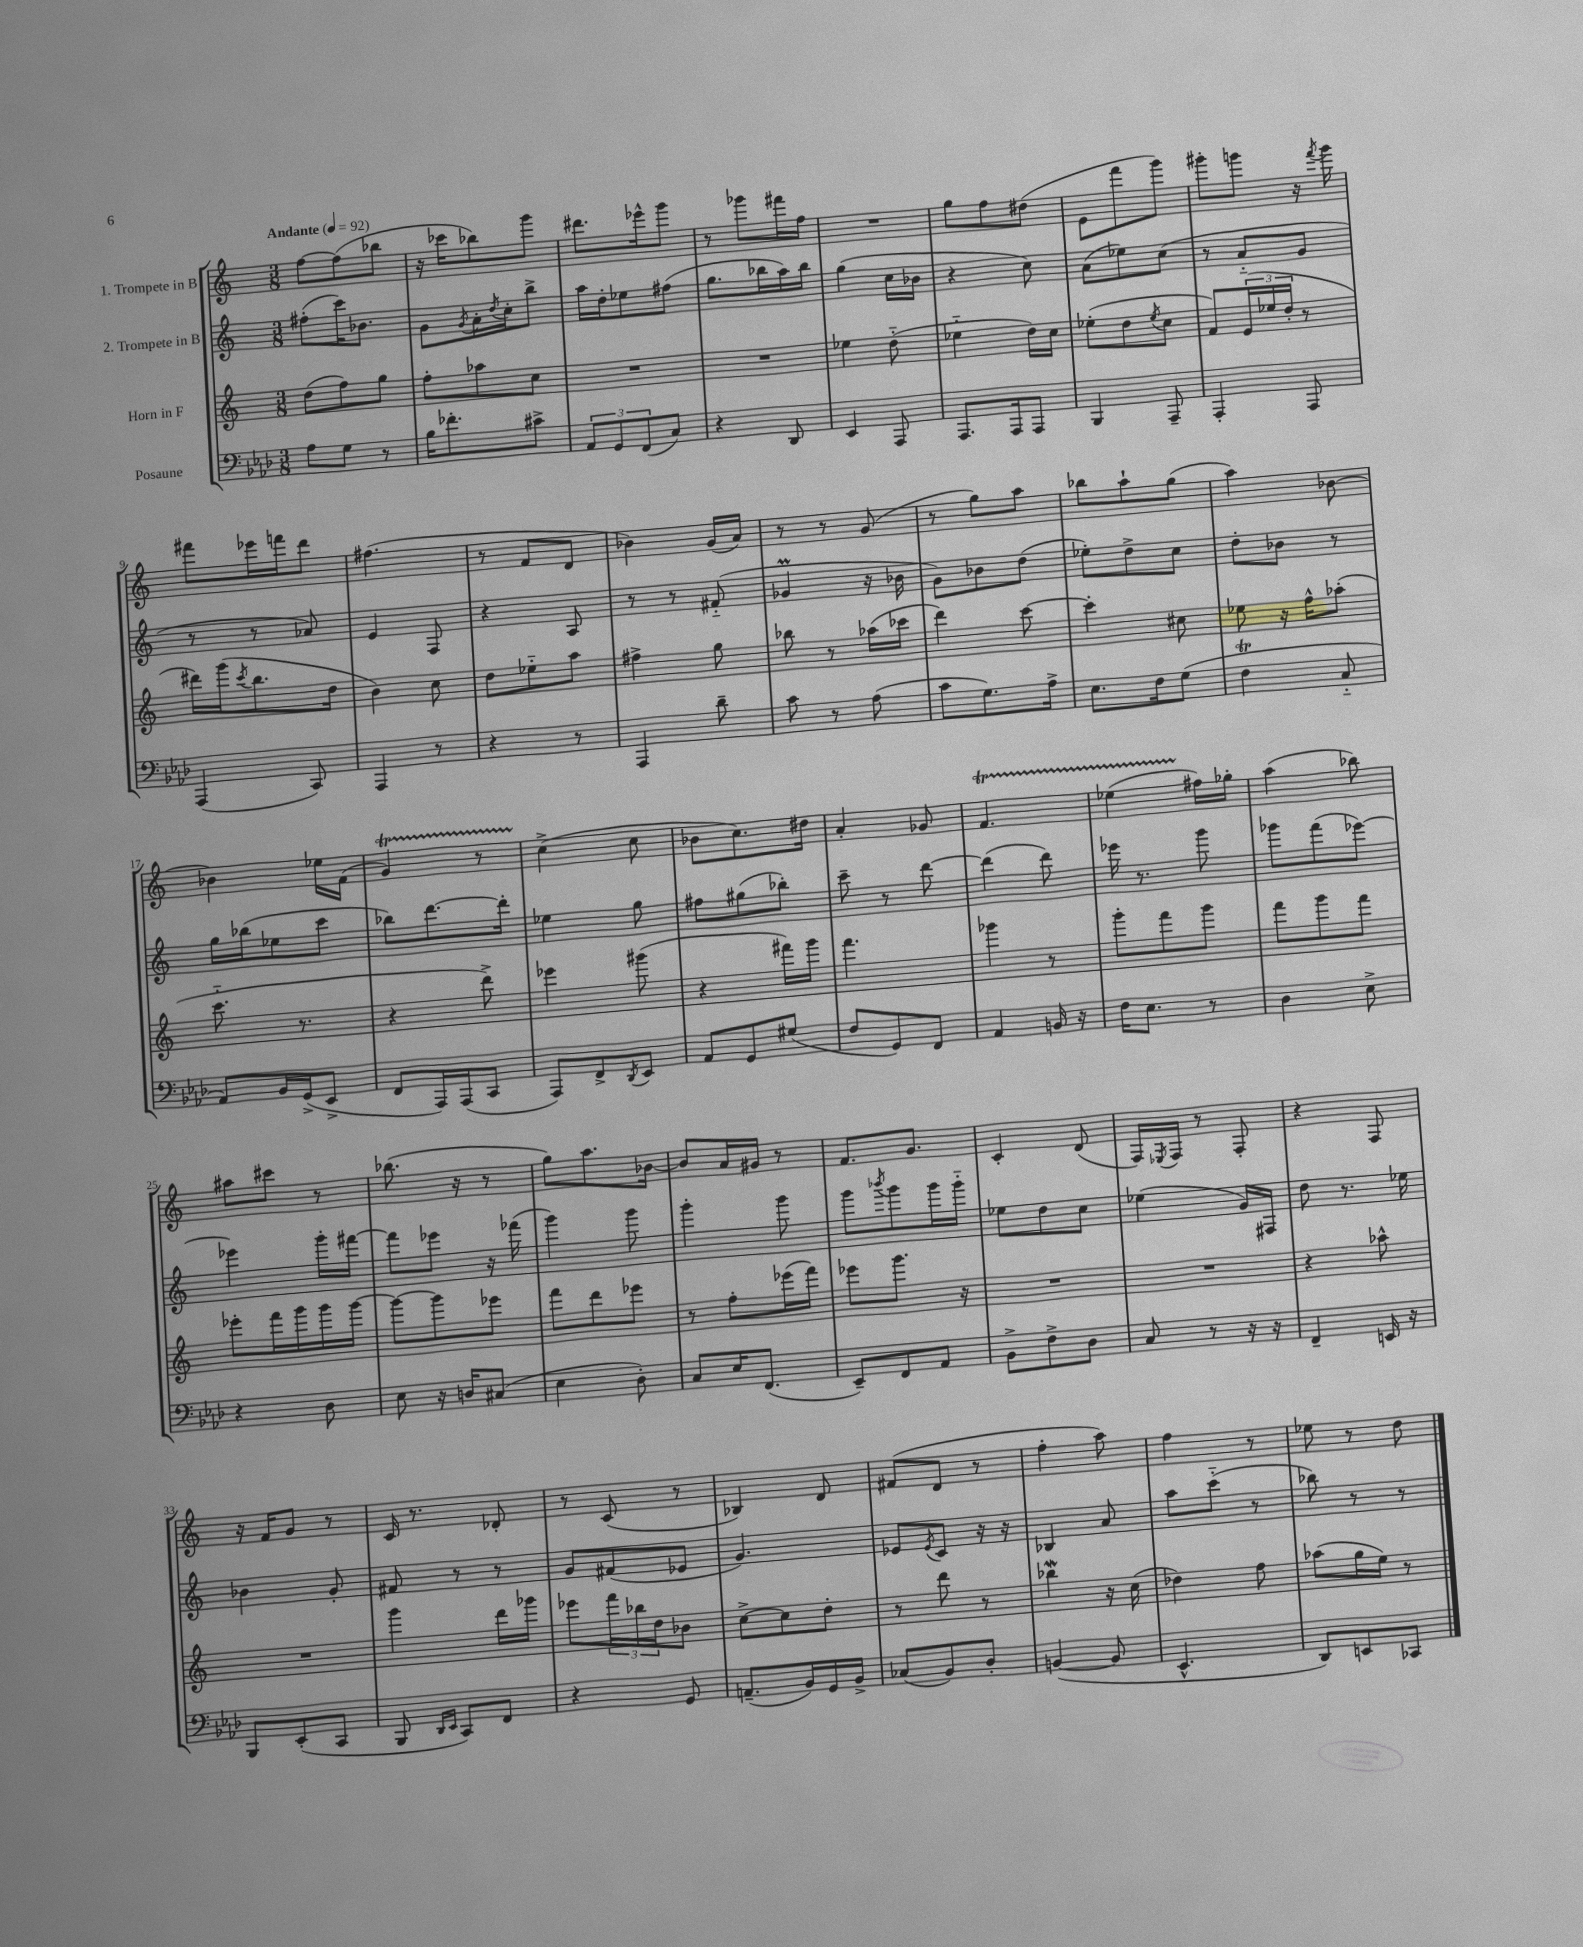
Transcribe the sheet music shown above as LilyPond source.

<<
\new StaffGroup <<
\new Staff = "s0" \with { instrumentName = "1. Trompete in B" } {
    \clef treble \key c \major \numericTimeSignature \time 3/8 \tempo "Andante" 4 = 92
    f''8~ f''8( bes''8 |
    r16 ces'''16 bes''8) g'''8 |
    dis'''8. ees'''16-^ g'''8 |
    r8 ges'''8 fis'''16 f''16 |
    R4. |
    g''8 f''8 dis''8( |
    e'8 f'''8 g'''8) |
    gis'''8-. g'''8 r16 \acciaccatura { f'''8 } g'''16 |
    fis'''8 ees'''16 f'''16 d'''8 |
    fis''4.( |
    r8 f'8 d'8 |
    bes'4) g'16( a'16) |
    r8 r8 g'8( |
    r8 g''8) a''8 |
    bes''8 a''8-! g''8( |
    a''4) bes'8~ |
    bes'4 ees''16 f'16( |
    g'4\startTrillSpan) r8 |
    c''4->\stopTrillSpan( c''8 |
    bes'8 c''8.) dis''16 |
    a'4-. ges'8 |
    f'4.\startTrillSpan |
    ees''4( fis''16\stopTrillSpan) ges''16-. |
    a''4( bes''8) |
    ais''8 cis'''8 r8 |
    bes''8.( r16 r8 |
    g''8) a''8. bes'16~ |
    bes'8 a'16 gis'16 r8 |
    f'8. g'8. |
    c'4-. d'8( |
    f16) \acciaccatura { ees8 } f16 r8 f8-. |
    r4 f8 |
    r16 f'16 g'8 r8 |
    c'16 r8. des'8-. |
    r8 c'8( r8 |
    bes4) d'8 |
    fis'8( d'8 r8 |
    f''4-. a''8) |
    f''4 r8 |
    ees''8 r8 d''8 \bar "|." |
}
\new Staff = "s1" \with { instrumentName = "2. Trompete in B" } {
    \clef treble \key c \major \numericTimeSignature \time 3/8
    fis''8-.( c'''16) bes'8. |
    g'8 \acciaccatura { g'8 } a'16-. \acciaccatura { d''8 } c''16-. b''8-> |
    a''16 d''16-. ees''8 fis''8( |
    g''8. bes''16 a''16) bes''16 |
    g''4( c''16 bes'16 |
    r4 c''8) |
    a'8( ees''8) c''8( |
    r8 a'8-_ g'8 |
    r8 r8 aes'8) |
    e'4 f8 |
    r4 a8 |
    r8 r8 fis'8-_( |
    ges'4\prall r16 bes'16 |
    g'8) bes'8 d''8( |
    ees''8-.) d''8-> c''8 |
    d''8-. bes'8 r8 |
    g''16 bes''16( ees''8 c'''8 |
    bes''8) d'''8.~ d'''16-. |
    ees''4 g''8 |
    fis''8 gis''8( bes''8-.) |
    c'''8-- r8 d'''8~ |
    d'''4( d'''8) |
    ees'''16 r8. g'''8 |
    ges'''8 f'''8( ees'''8~) |
    ees'''4 g'''16-. fis'''16~ |
    fis'''8 ees'''8 r16 fes'''16( |
    g'''4) g'''8 |
    g'''4-. g'''8 |
    g'''8 \acciaccatura { bes'''8 } g'''8 g'''16 g'''16-_ |
    ees''8 d''8 c''8 |
    ees''4( g'16) fis16 |
    d''8 r8. ees''16 |
    bes'4 g'8-. |
    fis'8 r8 r8 |
    g'8 fis'8( ees'8 |
    g'4.) |
    ees'8 \acciaccatura { ees'8 } c'8 r16 r16 |
    bes4 a'8 |
    a''8 c'''8-_( r8 |
    bes''8) r8 r8 \bar "|." |
}
\new Staff = "s2" \with { instrumentName = "Horn in F" } {
    \clef treble \key c \major \numericTimeSignature \time 3/8
    d''8( f''8) g''8 |
    f''8-. aes''8 c''8 |
    R4. |
    R4. |
    ees''4 d''8-_( |
    ees''4-_ d''16) c''16 |
    ees''8-.( d''8 \acciaccatura { ees''8 } c''8 |
    f'8) \tuplet 3/2 { e'16( ees''16 d''16-. } r8 |
    dis'''16) g'''16( \acciaccatura { c'''8 } b''8. d''16 |
    b'4) c''8 |
    d''8 ees''8-_ a''8 |
    fis''4-> g''8 |
    bes''8 r8 aes''16( ces'''16 |
    d'''4) c'''8~ |
    c'''4-. cis''8 |
    ees''8 r16 f''16-^ aes''8-.( |
    c'''8.-_ r8. |
    r4 d'''8->) |
    ees'''4 gis'''8( |
    r4 fis'''16) g'''16 |
    f'''4. |
    ges'''4 r8 |
    g'''8-. f'''8 g'''8 |
    f'''8 g'''8 f'''8 |
    ees'''8-. f'''16 g'''16 g'''16 g'''16~ |
    g'''8~ g'''8 ees'''8 |
    f'''8 d'''8 ees'''8 |
    r8 f''8-. ees'''16( f'''16) |
    ees'''8 g'''8. r16 |
    R4. |
    R4. |
    r4 aes''8-^ |
    R4. |
    g'''4 d'''16 ges'''16 |
    ees'''8 \tuplet 3/2 { f'''16 bes''16 d''16 } bes'8 |
    c''8~-> c''8 d''8-. |
    r8 d'''8 r8 |
    bes''4\mordent r16 c''16( |
    des''4) f''8 |
    aes''8( g''16 e''16) r8 \bar "|." |
}
\new Staff = "s3" \with { instrumentName = "Posaune" } {
    \clef bass \key aes \major \numericTimeSignature \time 3/8
    aes8 g8 r8 |
    bes16 fes'8.-. cis'8-> |
    \tuplet 3/2 { aes,8 g,8 f,8( } c8) |
    r4 des,8 |
    ees,4 aes,,8 |
    aes,,8. aes,,16 aes,,8 |
    bes,,4 aes,,8-- |
    aes,,4-. aes,,8 |
    aes,,4( c,8) |
    aes,,4 r8 |
    r4 r8 |
    aes,,4 des'8-- |
    c'8 r8 aes8( |
    c'8 g8.) aes16-> |
    ees8. f16 g8( |
    f4\trill c8-_ |
    aes,8) bes,16 g,16->( ees,8-> |
    f,8 aes,,16) aes,,16( c,8 |
    aes,,8) f,8-> \acciaccatura { des,8 } ees,8 |
    aes,8 g,8 gis8( |
    f8 g,8) f,8 |
    aes,4 b,16 r16 |
    f16 ees8. r8 |
    des4 ees8-> |
    r4 des8 |
    ees8 r16 d16 cis8( |
    ees4 des8-.) |
    c8 ees16 f,8.( |
    ees,8--) f,8 aes,8 |
    bes,8-> f8-> des8 |
    c8 r8 r16 r16 |
    f,4-- e,16 r16 |
    bes,,8 ees,8-.( c,8 |
    bes,,8 \grace { des,16 ees,16 } c,8) f,8 |
    r4 g,8 |
    a,8.--( bes,16) g,16 bes,16-> |
    ces8( bes,8) des8-. |
    b,4~( b,8 |
    ees,4.-^ |
    des,8) e,8 ces,8 \bar "|." |
}
>>
>>
